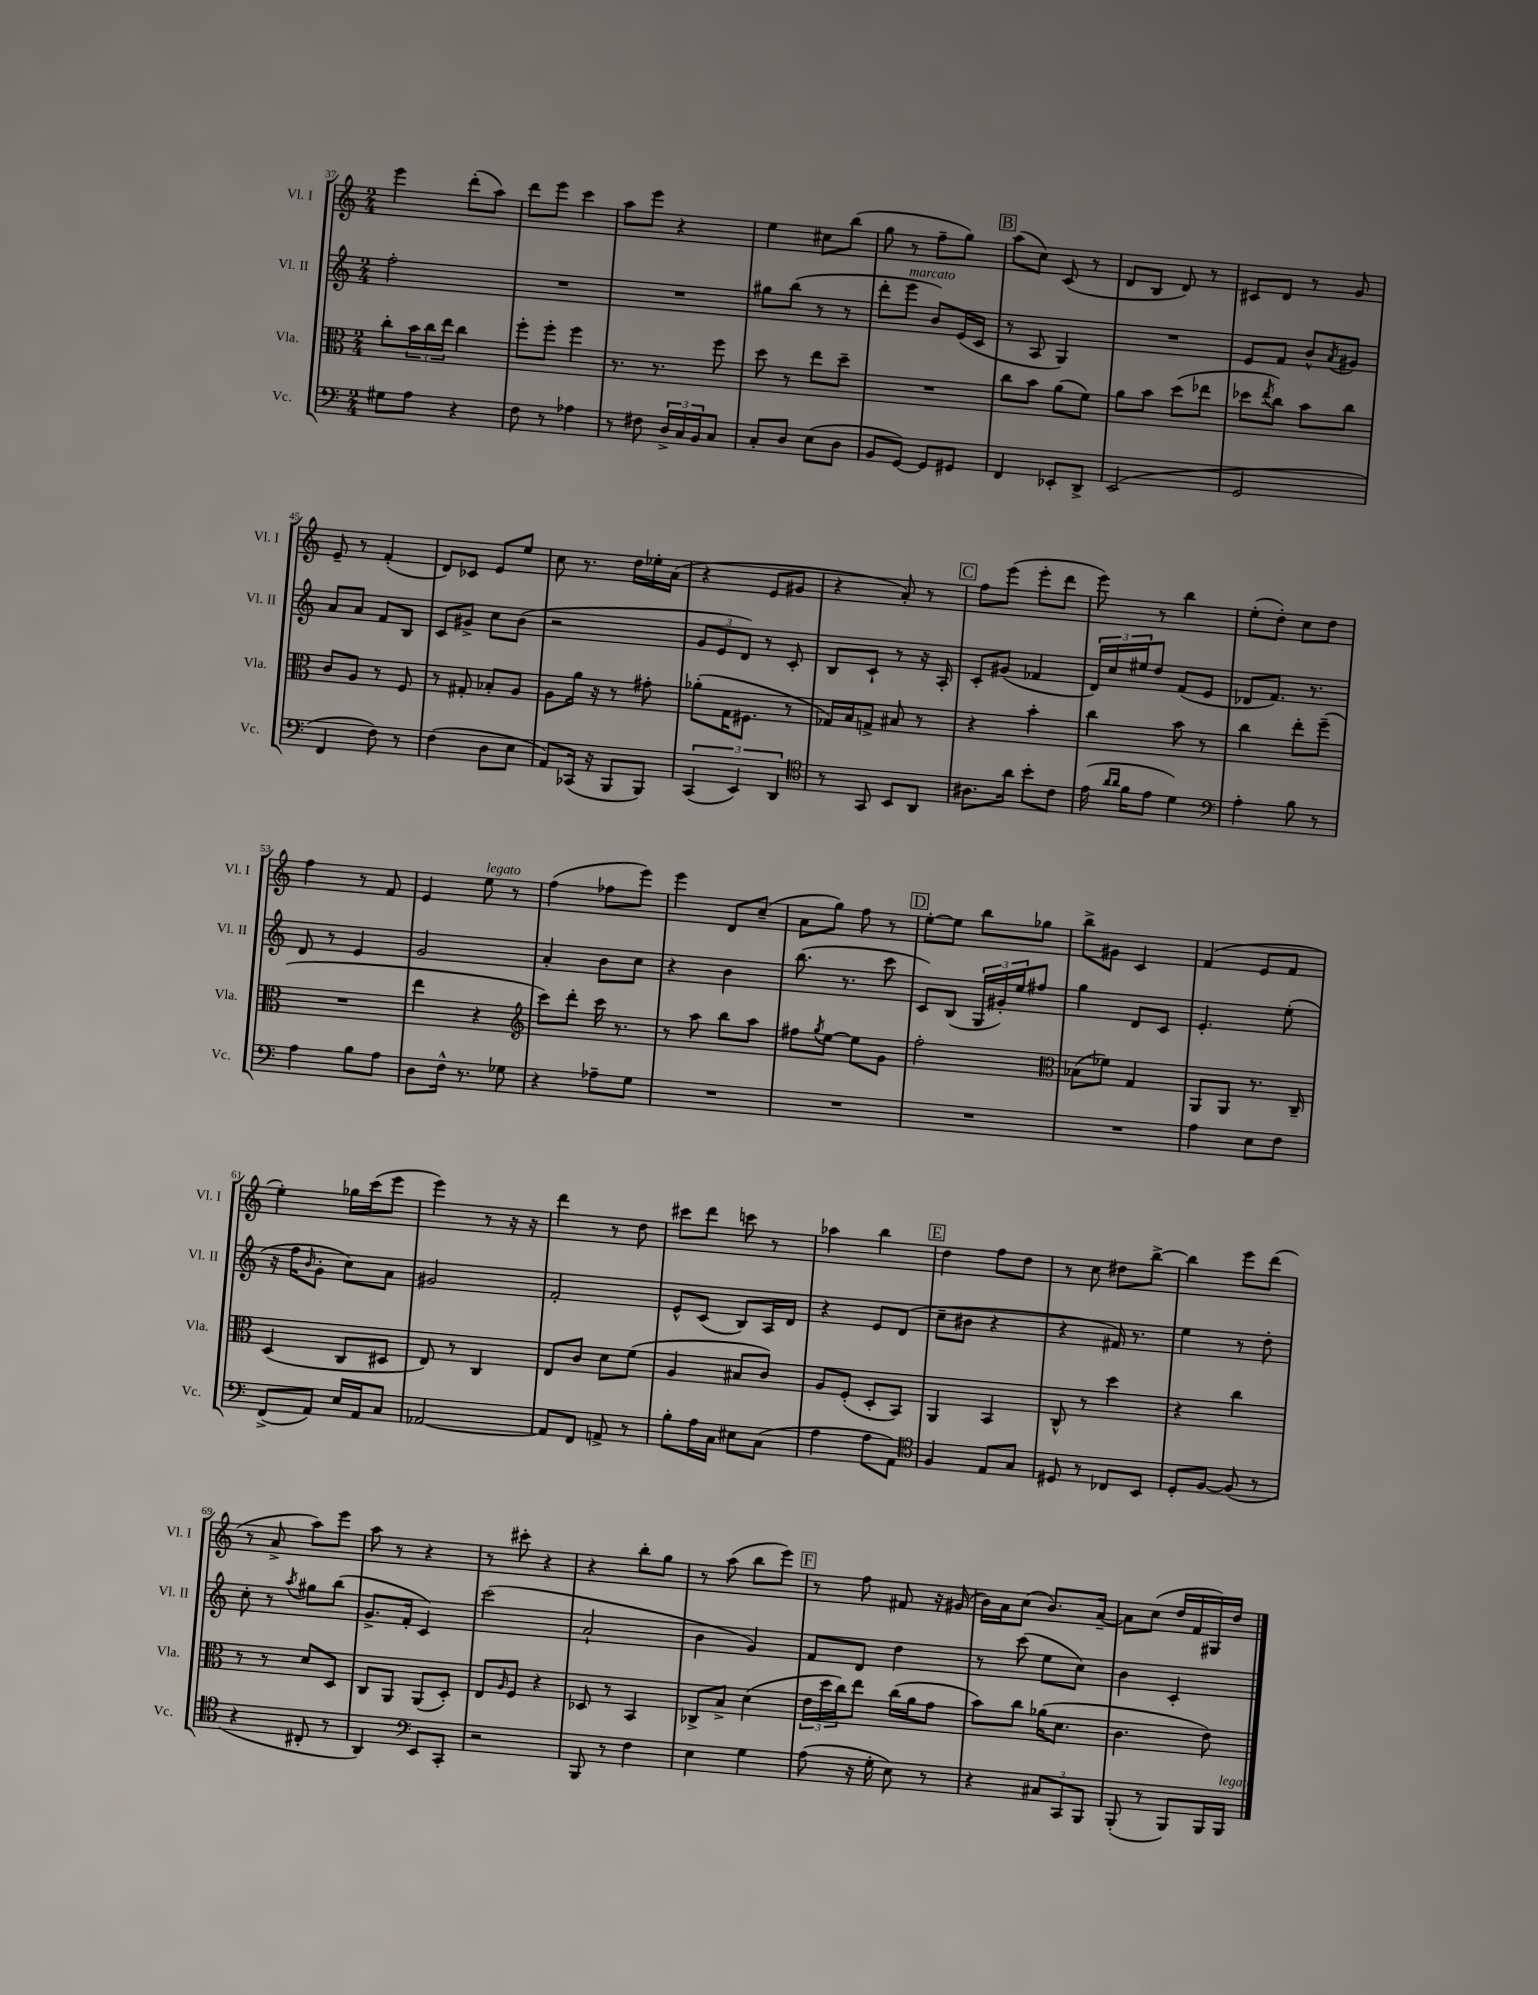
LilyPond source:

<<
\new StaffGroup <<
\new Staff = "s0" \with { instrumentName = "Vl. I" shortInstrumentName = "Vl. I" } {
    \clef treble \key c \major \numericTimeSignature \time 2/4
    e'''4 d'''8-.( a''8) |
    d'''8 e'''8 c'''4 |
    a''8 e'''8 r4 |
    e''4 cis''8 b''8( |
    g''8 r8 f''8-- g''8) |
    \mark \markup { \box "B" } a''8( c''8) c'8( r8 |
    d'8 b8 d'8) r8 |
    cis'8 d'8 r8 g'8 |
    e'8-- r8 f'4-.( |
    d'8) ces'8 e'8 e''8 |
    c''8 r8. d''16 ees''16-. a'16( |
    r4 e'8 gis'8 |
    r4 a'8-.) r8 |
    \mark \markup { \box "C" } f''8 e'''8( e'''8-. d'''8 |
    e'''8) r8 b''4 |
    e''8-.( d''8-.) c''8 d''8 |
    f''4 r8 f'8 |
    e'4 e''8^\markup { \italic "legato" } r8 |
    f''4( fes''8 e'''8) |
    e'''4 d'8 c''8--( |
    a'8 g''8) f''8 r8 |
    \mark \markup { \box "D" } e''8~-. e''8 b''8 ges''8 |
    b''8-> gis'8 c'4 |
    f'4( e'8 f'8 |
    e''4-.) ges''16 c'''16( e'''8 |
    e'''4) r8 r16 r16 |
    d'''4 r8 d''8 |
    cis'''8 d'''8 c'''8 r8 |
    aes''4 b''4 |
    \mark \markup { \box "E" } d''4 f''8 d''8 |
    r8 c''8 dis''8 b''8~-> |
    b''4 e'''8 d'''8( |
    r8 a'8-> a''8) e'''8 |
    a''8 r8 r4 |
    r8 cis'''8-. r4 |
    r4 b''8-. g''8 |
    r8 a''8( b''8 e'''8) |
    \mark \markup { \box "F" } r8 f''8 fis'8 r16 gis'16( |
    b'16) a'16 c''8( b'8.) a'16~-- |
    a'8 c''8( d''16 f'16 gis16) d''16 \bar "|." |
}
\new Staff = "s1" \with { instrumentName = "Vl. II" shortInstrumentName = "Vl. II" } {
    \clef treble \key c \major \numericTimeSignature \time 2/4
    f''2-. |
    R2 |
    R2 |
    gis''8 b''8( r8 r8 |
    d'''8-. e'''8^\markup { \italic "marcato" } b'8) e'16( c'16 |
    \mark \markup { \box "B" } r8 a8 g4) |
    R2 |
    e'8 f'8 b'8-^ \acciaccatura { a'8 } gis'8 |
    a'8 a'8 f'8 b8 |
    c'8 gis'8-> c''8 b'8( |
    r2 |
    \tuplet 3/2 { g'8 e'8 d'8) } r8 c'8-. |
    b8 c'8-! r8 r16 a16-. |
    \mark \markup { \box "C" } c'8-. gis'8( fes'4 |
    \tuplet 3/2 { d'16) c''16 eis''16 } d''8 f'8( e'8 |
    des'8 f'8.) r8. |
    d'8 r8 e'4 |
    g'2 |
    a'4-. b'8 c''8 |
    r4 b'4 |
    b''8.( r8. c'''8 |
    \mark \markup { \box "D" } c'8) b8( \tuplet 3/2 { g16 gis'16-.) e''16 } fis''8 |
    g''4 d'8 c'8 |
    e'4.-. e''8-.( |
    r16 f''16 \grace { b'16 } g'8-. c''8) a'8 |
    gis'2 |
    f'2-. |
    e'8-^ c'8( b8) a16 d'16 |
    r4 e'8 d'8( |
    \mark \markup { \box "E" } c''8-- bis'8 r4 |
    r4 fis'16) r8. |
    e''4 r8 d''8-. |
    c''8-. r8 \acciaccatura { a''8 } gis''8 b''8( |
    g'8.-> f'16-. c'4) |
    c'''2( |
    a'2-! |
    b'4 g'4) |
    \mark \markup { \box "F" } f'8 d'8 d''4 |
    r8 c'''8( e''8 c''8) |
    b'4 c'4-. \bar "|." |
}
\new Staff = "s2" \with { instrumentName = "Vla." shortInstrumentName = "Vla." } {
    \clef alto \key c \major \numericTimeSignature \time 2/4
    c''8-. \tuplet 3/2 { b'16 c''16 e''16 } c''4 |
    f''8-. f''8-. f''4 |
    r8. r8. f''8 |
    d''8 r8 e''8 d''8-- |
    R2 |
    \mark \markup { \box "B" } c''8 b'8 a'8( f'8) |
    a'8 b'8 d''8( ees''8 |
    des''8 \acciaccatura { e''8 } c''8) b'8 c''8 |
    c'8 a8 r8 f8 |
    r8 gis8-. bes8-. a8 |
    a8 a'16 r16 r8 gis'8-. |
    aes'8-.( g16 fis8. r8 |
    ges16) b16 g8-> bis8 r8 |
    \mark \markup { \box "C" } r4 b'4-. |
    c''4 b'8 r8 |
    c''4 e''8-. f''8--( |
    R2 |
    e''4 r4 |
    \clef treble c'''8) d'''8-. c'''16 r8. |
    r8 a''8 b''8 a''8 |
    fis''8 \acciaccatura { g''8 } e''8~ e''8 g'8 |
    \mark \markup { \box "D" } f''2-. |
    \clef alto bes8( fes'8) g4 |
    a,8 a,8 r8. c16-- |
    d4( c8 dis8 |
    e8) r8 c4 |
    e8 c'8 d'8 f'8( |
    a4 bis8 c'8) |
    a8 f8-.( d8-. b,8) |
    \mark \markup { \box "E" } a,4 b,4 |
    c8-^ r8 d''4 |
    r4 c''4 |
    r8 r8 d'8 d8 |
    c8 a,8 a,8( d8-.) |
    e8 \grace { a16 } f8 r4 |
    des8 r8 b,4 |
    ces8-> b8-> d'4( |
    \mark \markup { \box "F" } \tuplet 3/2 { e'16 d''16 c''16) } e''8 c''16( a'16 g'8 |
    b'8) c''8 aes'16( d'8. |
    c'4. e'8) \bar "|." |
}
\new Staff = "s3" \with { instrumentName = "Vc." shortInstrumentName = "Vc." } {
    \clef bass \key c \major \numericTimeSignature \time 2/4
    gis8 a8 r4 |
    f8 r8 aes4 |
    r8 fis8 \tuplet 3/2 { d16-> c16 b,16 } c8 |
    c8-. d8 e8( d8 |
    b,8 g,8~) g,8 gis,8 |
    \mark \markup { \box "B" } f,4 ees,8-. d,8-> |
    e,2( |
    g,2 |
    f,4 f8) r8 |
    f4( d8 e8 |
    a,8) ces,16( r16 b,,8 b,,8) |
    \tuplet 3/2 { c,4( e,4) d,4 } |
    \clef tenor r8 g,8 b,8 a,8 |
    \mark \markup { \box "C" } ais8. a'16 b'8-. c'8 |
    e'16( \grace { a'16 a'16 } f'16 e'8 d'4) |
    \clef bass a4-. b8 r8 |
    a4 b8 a8 |
    d8 f16-^ r8. ges8 |
    r4 aes8-- g8 |
    R2 |
    R2 |
    \mark \markup { \box "D" } R2 |
    R2 |
    a4 e8 f8 |
    f,8->( a,8) e16 a,16 c8 |
    aes,2~ |
    aes,8 f,8 a,8-> r8 |
    b8-. a16 c16 eis8 c8( |
    a4 a8 a,8) |
    \mark \markup { \box "E" } \clef tenor f4 e8 g8 |
    dis8 r8 ces8 b,8 |
    d8-. f8~ f8( r8 |
    r4 cis8-. r8 |
    a,4) \clef bass e,8 c,8-. |
    r2 |
    b,,8 r8 f4 |
    e4 g4 |
    \mark \markup { \box "F" } a8( r16 g16-. e8) r8 |
    r4 \tuplet 3/2 { cis8 c,8 b,,8 } |
    b,,8-.( r8 b,,8) b,,16 b,,16^\markup { \italic "legato" } \bar "|." |
}
>>
>>
\layout { \context { \Score currentBarNumber = #37 } }
